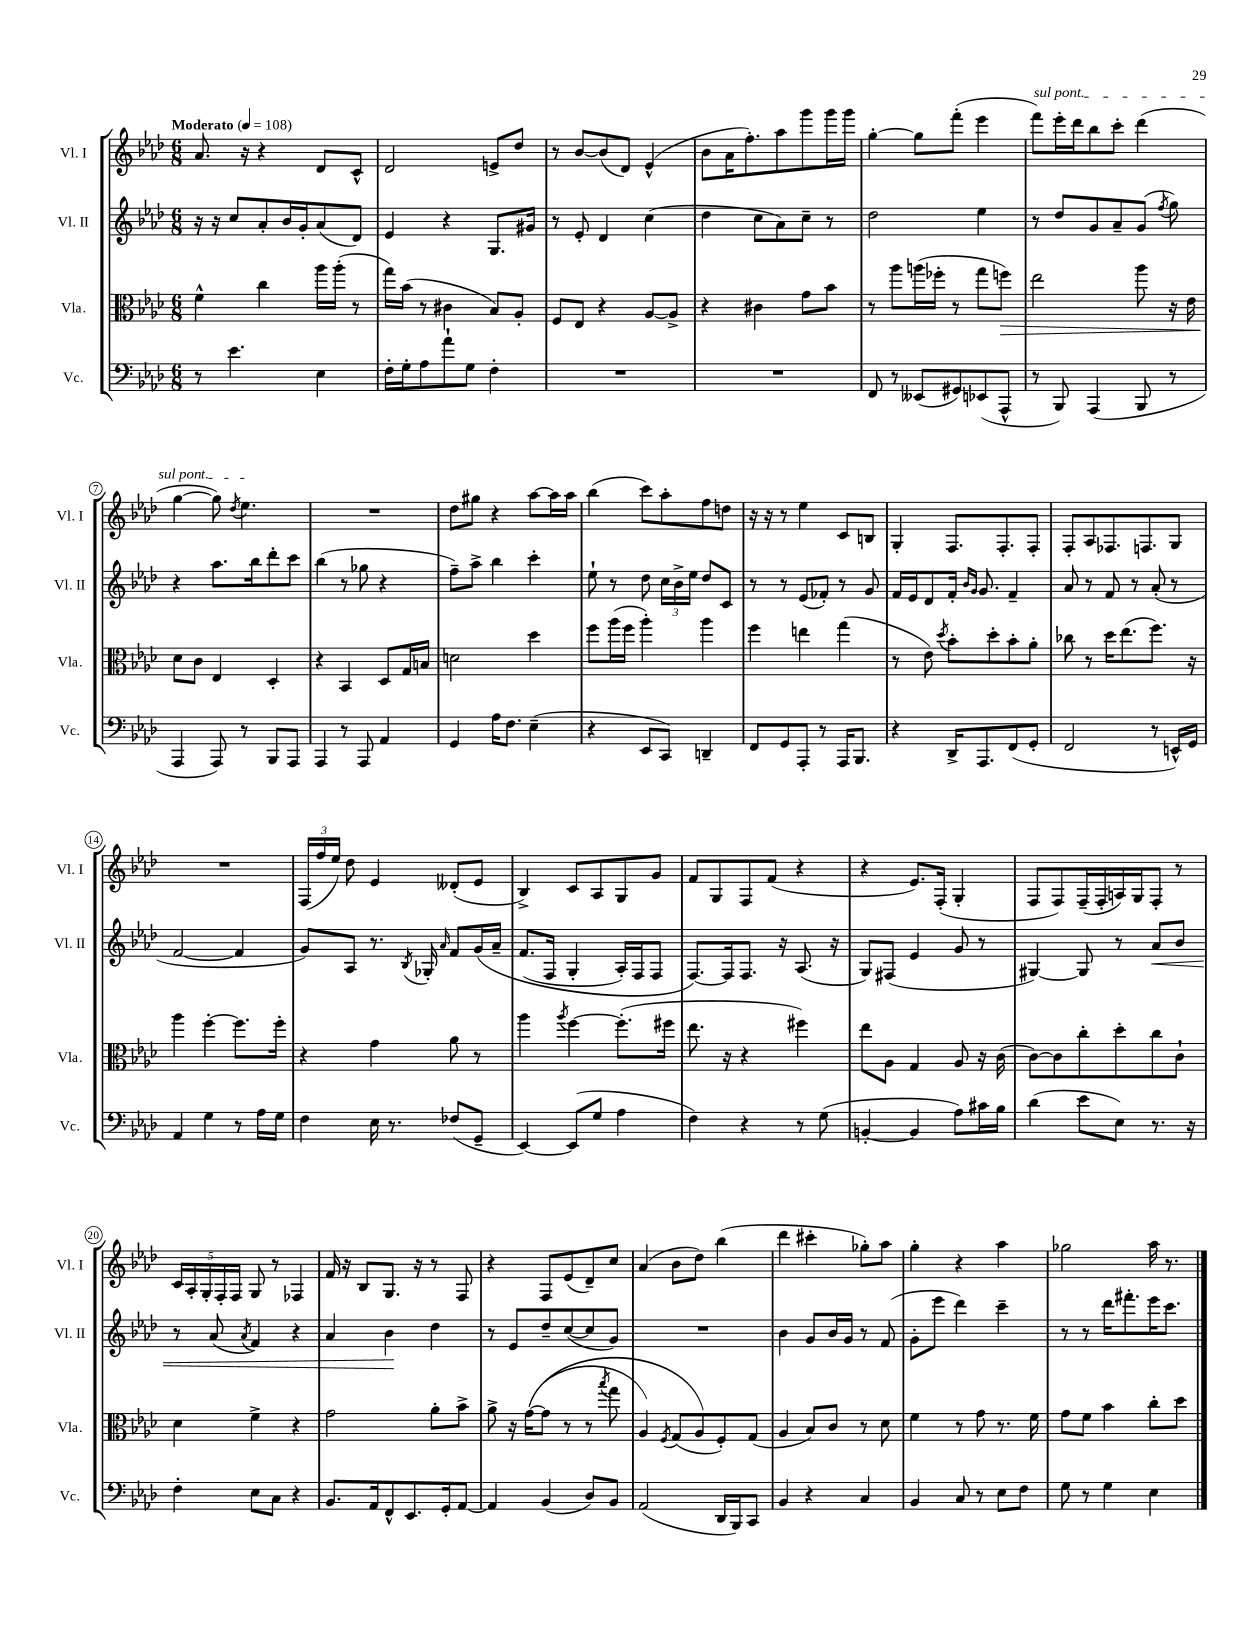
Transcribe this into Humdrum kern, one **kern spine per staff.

**kern	**kern	**dynam	**kern	**dynam	**kern
*part4	*part3	*part3	*part2	*part2	*part1
*staff4	*staff3	*staff3	*staff2	*staff2	*staff1
*I"Vc.	*I"Vla.	*	*I"Vl. II	*	*I"Vl. I
*I'Vc.	*I'Vla.	*	*I'Vl. II	*	*I'Vl. I
*clefF4	*clefC3	*	*clefG2	*	*clefG2
*k[b-e-a-d-]	*k[b-e-a-d-]	*	*k[b-e-a-d-]	*	*k[b-e-a-d-]
*M6/8	*M6/8	*	*M6/8	*	*M6/8
*MM108	*MM108	*	*MM108	*	*MM108
=1	=1	=1	=1	=1	=1
!	!	!	!	!	!LO:TX:a:B:t=Moderato
8r	4f^^\	.	16r	.	8.a-/
.	.	.	16r	.	.
4.e-\	.	.	8cc/L	.	.
.	.	.	.	.	16r
.	4cc\	.	8a-'/	.	4r
.	.	.	16b-/L	.	.
.	.	.	16g'/J	.	.
4E-\	16aa-\LL	.	(8a-/	.	8d-/L
.	(16aa-'\JJ	.	.	.	.
.	8r	.	8d-/J)	.	8c^^/J
=2	=2	=2	=2	=2	=2
16F'\LL	16gg\LL)	.	4e-/	.	2d-/
16G'\J	(16b-\JJ	.	.	.	.
8A-\	8r	.	.	.	.
8a-`\	4c#X\	.	4r	.	.
8G\J	.	.	.	.	.
4F'\	8B-/L)	.	8.G/L	.	8en^/L
.	8A-'/J	.	.	.	8dd-/J
.	.	.	16g#X/Jk	.	.
=3	=3	=3	=3	=3	=3
2.r	8F/L	.	8r	.	8r
.	8E-/J	.	8e-'/	.	[8b-/L
.	4r	.	4d-/	.	(8b-/]
.	.	.	.	.	8d-/J)
.	[8A-/L	.	(4cc\	.	(4e-^^/
.	8A-^/J]	.	.	.	.
=4	=4	=4	=4	=4	=4
2.r	4r	.	4dd-\	.	8b-\L
.	.	.	.	.	16a-\K
.	.	.	.	.	8.ff'\)
.	4c#X\	.	8cc\L	.	.
.	.	.	8a-\)	.	8aa-\
.	8g\L	.	8cc~\J	.	8ggg\
.	8b-\J	.	8r	.	16ggg\L
.	.	.	.	.	16ggg\JJ
=5	=5	=5	=5	=5	=5
8FF/	8r	.	2dd-\	.	[4gg'\
8r	8aa-\L	.	.	.	.
(8EE--X/L	(16aan\L	.	.	.	8gg\L]
.	16ff-X'\JJ	.	.	.	.
8GG#X/)	8r	.	.	.	(8fff'\J
(8EE-X/	8gg\L	.	4ee-\	.	4eee-\
!	!	!LO:HP:b	!	!	!
8AAA-^^/J	8ffn\J)	>	.	.	.
=6	=6	=6	=6	=6	=6
!	!	!	!	!	!LO:TX:a:i:t=sul pont.
8r	2ee-\	.	8r	.	8fff\L)
8BBB-/)	.	.	8dd-/L	.	16eee-'\L
.	.	.	.	.	16ddd-\J
(4AAA-/	.	.	8g/	.	8bb-\
.	.	.	8a-~/	.	8ccc'\J
8BBB-/	8aa-\	.	(8g/J	.	(4ddd-\
.	.	.	8qff/	.	.
8r	16r	.	8gg\)	.	.
.	16e-\	.	.	.	.
!!LO:LB:g=z
=7	=7	=7	=7	=7	=7
4AAA-/	8d-\L	.	4r	.	[4gg\
.	8c\J	]	.	.	.
8AAA-/)	4E-/	.	8.aa-\L	.	8gg\])
.	.	.	.	.	8qdd-/
8r	.	.	.	.	4.ee-\
.	.	.	16bb-\k	.	.
8BBB-/L	4D-'/	.	8ddd-'\	.	.
8AAA-/J	.	.	8ccc\J	.	.
=8	=8	=8	=8	=8	=8
4AAA-/	4r	.	(4bb-\	.	2.r
8r	4BB-/	.	8r	.	.
8AAA-/	.	.	8gg-X\	.	.
4AA-/	8D-/L	.	4r	.	.
.	16G/L	.	.	.	.
.	16Bn/JJ	.	.	.	.
=9	=9	=9	=9	=9	=9
4GG/	2dn\	.	8ff~\L)	.	8dd-\L
.	.	.	8aa-^\J	.	8gg#X\J
16A-\KL	.	.	4bb-\	.	4r
8.F\J	.	.	.	.	.
(4E-~\	4dd-\	.	4ccc'\	.	[8aa-\L
.	.	.	.	.	16aa-\L]
.	.	.	.	.	16aa-\JJ
=10	=10	=10	=10	=10	=10
4r	8ff\L	.	8ee-`\	.	(4bb-\
.	(16aa-\L	.	8r	.	.
.	16ff\JJ	.	.	.	.
8EE-/L	4aa-'\)	.	8dd-\	.	8ccc\L)
8CC/J)	.	.	24cc\LL	.	8aa-'\
.	.	.	24b-^\	.	.
.	.	.	24ee-\JJ	.	.
4DDn~/	4aa-\	.	8dd-/L	.	8ff\
.	.	.	8c/J	.	8ddn\J
=11	=11	=11	=11	=11	=11
8FF/L	4ff\	.	8r	.	16r
.	.	.	.	.	16r
8GG/	.	.	8r	.	8r
8AAA-'/J	4een\	.	(8e-/L	.	4ee-\
8r	.	.	8f-X'/J)	.	.
16AAA-/KL	(4gg\	.	8r	.	8c/L
8.BBB-/J	.	.	.	.	.
.	.	.	8g/	.	8Bn/J
=12	=12	=12	=12	=12	=12
4r	8r	.	16f/LL	.	4G'/
.	.	.	16e-/J	.	.
.	8e-\)	.	8d-/	.	.
.	8qdd-/	.	.	.	.
16DD-^/KL	8b-'\L	.	16f'/Jk	.	8.F/L
.	.	.	16qqb-/LL	.	.
.	.	.	16qqg/JJ	.	.
8.AAA-/	.	.	8.g/	.	.
.	8dd-'\	.	.	.	.
.	.	.	.	.	8.F'/
(8FF/	8b-'\	.	4f~/	.	.
8GG'/J	8a-'\J	.	.	.	8F'/J
=13	=13	=13	=13	=13	=13
2FF/	8cc-X\	.	8a-/	.	8F'/L
.	8r	.	8r	.	8A-/
.	16dd-\KL	.	8f/	.	8.F-X/
.	(8.ee-\	.	.	.	.
.	.	.	8r	.	.
.	.	.	.	.	8.Fn/
8r	8.ff\J)	.	(8a-'/	.	.
16EEn^^/LL)	.	.	8r	.	8G/J
16GG/JJ	16r	.	.	.	.
!!LO:LB:g=z
=14	=14	=14	=14	=14	=14
4AA-/	4aa-\	.	[2f/	.	2.r
4G\	[4ff'\	.	.	.	.
8r	8.ff\L]	.	4f/]	.	.
16A-\LL	.	.	.	.	.
16G\JJ	16ff'\Jk	.	.	.	.
=15	=15	=15	=15	=15	=15
4F\	4r	.	8g/L)	.	(24F/LL
.	.	.	.	.	24ff/
.	.	.	.	.	24ee-/JJ)
.	.	.	8A-/J	.	8dd-\
16E-\	4g\	.	8.r	.	4e-/
8.r	.	.	.	.	.
.	.	.	8qB-/	.	.
.	.	.	16G-X'/	.	.
.	.	.	16qqa-/	.	.
(8F-X/L	8a-\	.	8f/L	.	(8d--X'/L
8GG~/J	8r	.	(16g/L	.	8e-/J
.	.	.	16a-~/JJ	.	.
=16	=16	=16	=16	=16	=16
[4EE-/)	4aa-\	.	(8.f/L	.	4B-^/)
.	.	.	16F/Jk	.	.
.	8qaa-/	.	.	.	.
(8EE-/L]	[4ff\	.	4G'/	.	8c/L
8G/J	.	.	.	.	8A-/
4A-\	(8.ff'\L]	.	16A-'/LL)	.	8G/
.	.	.	16F/J	.	.
.	.	.	8F/J	.	8g/J
.	16ff#X\Jk	.	.	.	.
=17	=17	=17	=17	=17	=17
4F\)	8.ee-\	.	[8.F/L)	.	8f/L
.	.	.	.	.	8G/
.	16r	.	16F/k]	.	.
4r	4r	.	8.F/J	.	8F/
.	.	.	.	.	(8f/J
.	.	.	16r	.	.
8r	4ff#X\)	.	(8.A-/	.	4r
(8G\	.	.	.	.	.
.	.	.	16r	.	.
=18	=18	=18	=18	=18	=18
[4BBn'/	8ee-\L	.	8G/L)	.	4r
.	8A-\J	.	(8F#X/J	.	.
4BB/]	4G/	.	4e-/	.	8.e-/L)
.	.	.	.	.	(16F'/Jk
8A-\L)	8A-/	.	8g/	.	4G'/
16c#X\L	16r	.	8r	.	.
16B-\JJ	(16c\	.	.	.	.
=19	=19	=19	=19	=19	=19
(4d-\	[8c\L)	.	[4G#X/)	.	8F/L
.	8c\]	.	.	.	8F/)
8e-\L	8cc'\	.	8G#/]	.	(16F~/L
.	.	.	.	.	16F'/
8E-\J)	8dd-'\	.	8r	.	16An/)
.	.	.	.	.	16G/J
!	!	!	!	!LO:HP:b	!
8.r	8cc\	.	8a-/L	<	8F'/J
.	8c`\J	.	8b-/J	.	8r
16r	.	.	.	.	.
!!LO:LB:g=z
=20	=20	=20	=20	=20	=20
4F'\	4d-\	.	8r	.	20c/LL
.	.	.	.	.	20A-'/
.	.	.	.	.	20G'/
.	.	.	(8a-/	.	.
.	.	.	.	.	20F'/
.	.	.	.	.	20F/JJ
.	.	.	8qa-/	.	.
8E-\L	4f^\	.	4f/)	.	8G/
8C\J	.	.	.	.	8r
4r	4r	.	4r	.	4F-X/
=21	=21	=21	=21	=21	=21
8.BB-/L	2g\	.	4a-/	.	16f/
.	.	.	.	.	16r
.	.	.	.	.	8B-/L
16AA-/k	.	.	.	.	.
8FF^^/	.	.	4b-\	.	8.G/J
8.EE-/	.	.	.	.	.
.	.	.	.	.	16r
.	8a-'\L	.	4dd-\	[	8r
16GG'/k	.	.	.	.	.
[8AA-/J	8b-^\J	.	.	.	8F/
=22	=22	=22	=22	=22	=22
4AA-/]	8a-^\	.	8r	.	4r
.	16r	.	8e-/L	.	.
.	(([16g\KL	.	.	.	.
(4BB-/	8g\J]	.	8dd-~/	.	8F/L
.	8r	.	([8cc/	.	(8e-/
8D-/L)	8r	.	8cc/]	.	8d-~/)
.	8qbb-/	.	.	.	.
8BB-/J	8gg\	.	8g/J)	.	8cc/J
=23	=23	=23	=23	=23	=23
(2AA-/	4A-/)	.	2.r	.	(4a-/
.	8qF/	.	.	.	.
.	(8G/L	.	.	.	8b-\L
.	8A-/)	.	.	.	8dd-\J)
16DD-/LL	8F'/)	.	.	.	(4bb-\
16BBB-/J)	.	.	.	.	.
8CC/J	(8G/J	.	.	.	.
=24	=24	=24	=24	=24	=24
4BB-/	4A-/	.	4b-\	.	4ddd-\
4r	8B-/L)	.	8g/L	.	4ccc#X'\
.	8c/J	.	16b-/L	.	.
.	.	.	16g/JJ	.	.
4C/	8r	.	8r	.	8gg-X'\L)
.	8d-\	.	(8f/	.	8aa-\J
=25	=25	=25	=25	=25	=25
4BB-/	4f\	.	8g'\L	.	4gg'\
.	.	.	8eee-\J	.	.
8C/	8r	.	4ddd-\)	.	4r
8r	8g\	.	.	.	.
8E-\L	8.r	.	4ccc~\	.	4aa-\
8F\J	.	.	.	.	.
.	16f\	.	.	.	.
=26	=26	=26	=26	=26	=26
8G\	8g\L	.	8r	.	2gg-X\
8r	8f\J	.	8r	.	.
4G\	4b-\	.	16ddd-\KL	.	.
.	.	.	8.fff#X'\	.	.
4E-\	8cc'\L	.	16eee-\K	.	16aa-\
.	.	.	8.ccc\J	.	8.r
.	8dd-\J	.	.	.	.
==	==	==	==	==	==
*-	*-	*-	*-	*-	*-
